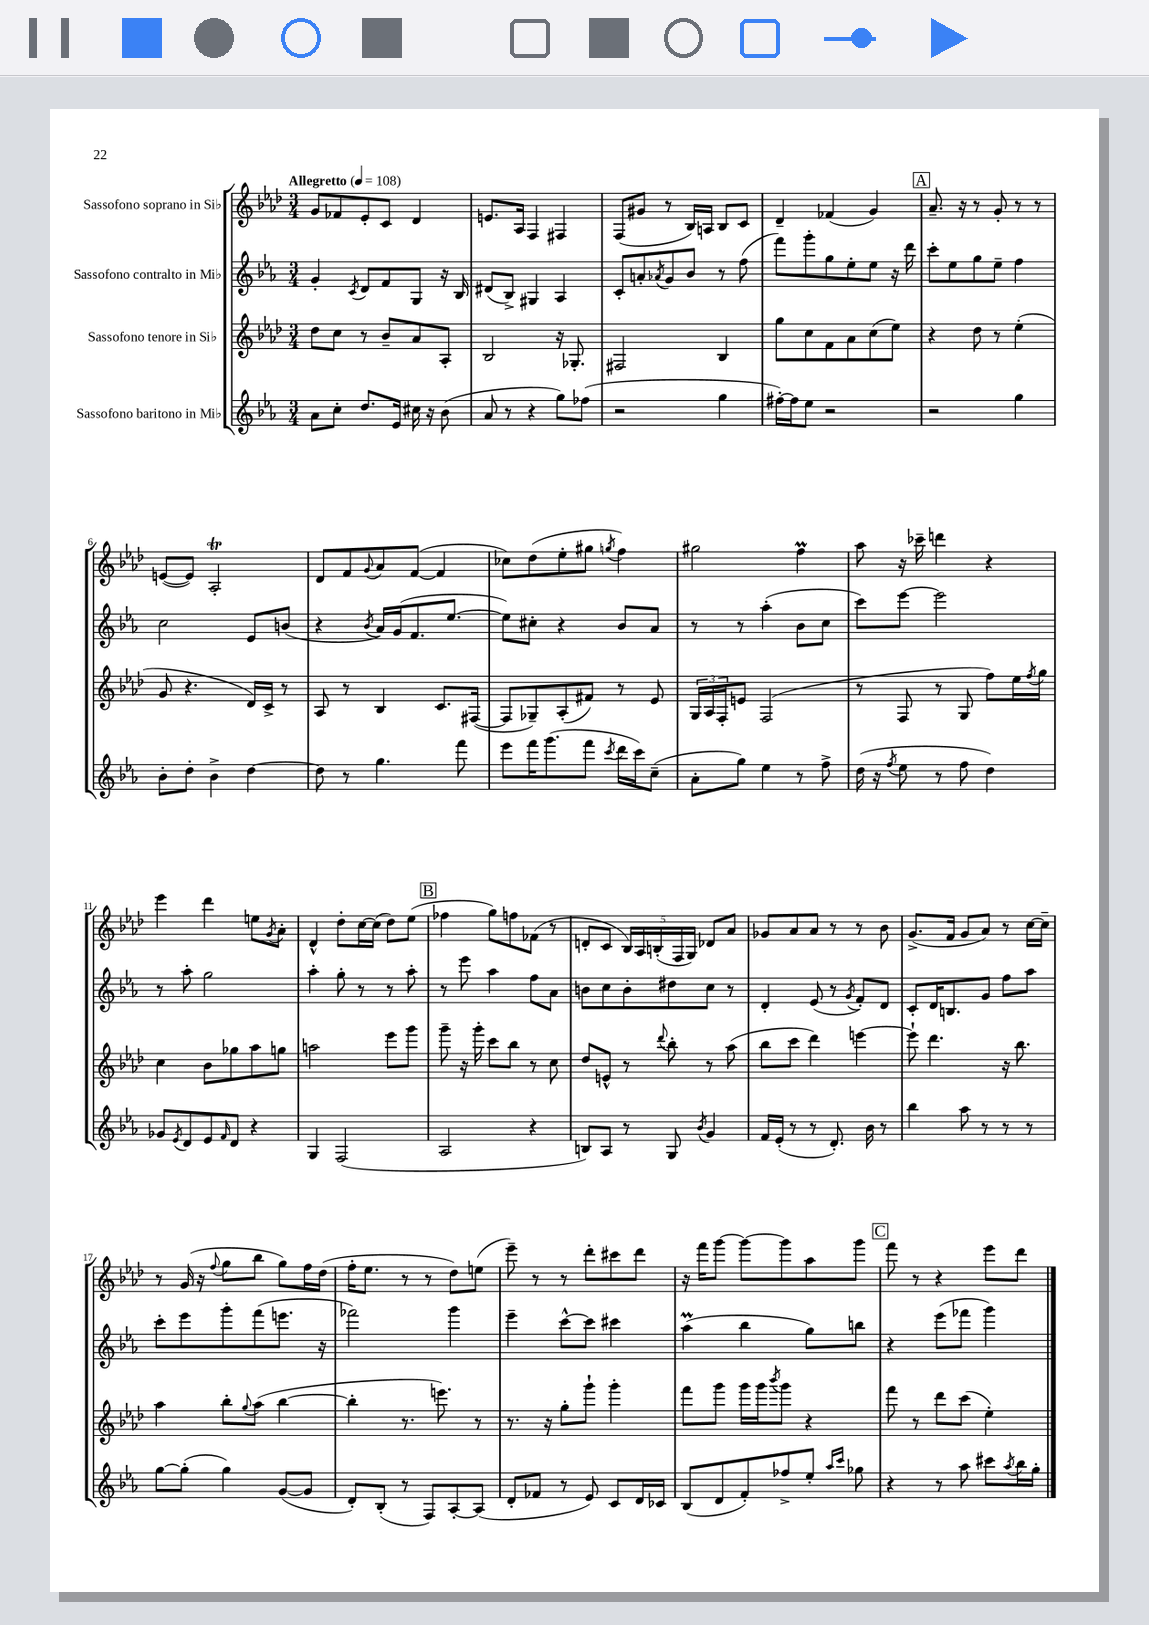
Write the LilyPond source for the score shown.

<<
\new StaffGroup <<
\new Staff = "s0" \with { instrumentName = "Sassofono soprano in Sib" } {
    \clef treble \key aes \major \numericTimeSignature \time 3/4 \tempo "Allegretto" 4 = 108
    g'8 fes'8 ees'8-. c'8 des'4 |
    e'8. aes16 f4 fis4 |
    f8( gis'8 r8 bes16) a16 bes8 c'8 |
    des'4-- fes'4( g'4) |
    \mark \markup { \box "A" } aes'8.-- r16 r8 g'8-. r8 r8 |
    e'8~( e'8) aes2-.\trill |
    des'8 f'8 \appoggiatura { g'8 } aes'8 f'8~( f'4 |
    ces''8) des''8( ees''8-. gis''8 \acciaccatura { g''8 } f''4) |
    gis''2 f''4\prall |
    aes''8 r16 ces'''16-- d'''4 r4 |
    ees'''4 des'''4 e''8 \acciaccatura { g'8 } aes'8-. |
    des'4-^ des''8-. c''16~ c''16( des''8) ees''8( |
    \mark \markup { \box "B" } fes''4 g''8) f''8 fes'8( r8 |
    d'8-. c'8 \tuplet 5/4 { bes16) aes16 b16-.( f16 g16) } des'8 aes'8 |
    ges'8 aes'8 aes'8 r8 r8 bes'8 |
    g'8.->( f'16 g'8 aes'8) r8 c''16~ c''16-- |
    r8 g'16( r16 \appoggiatura { f''8 } g''8 bes''8 g''8) f''16 des''16( |
    f''16-. ees''8. r8 r8 des''8) e''8( |
    ees'''8--) r8 r8 des'''8-. cis'''8 des'''8 |
    r16 f'''16 g'''8~ g'''8~ g'''8 aes''8 g'''8 |
    \mark \markup { \box "C" } f'''8 r8 r4 ees'''8 des'''8 \bar "|." |
}
\new Staff = "s1" \with { instrumentName = "Sassofono contralto in Mib" } {
    \clef treble \key ees \major \numericTimeSignature \time 3/4
    g'4-. \acciaccatura { c'8 } d'8 f'8 g8 r16 bes16 |
    dis'8( bes8->) gis4 aes4 |
    c'8-. a'8-. \acciaccatura { aes'8 } g'8 bes'8 r8 f''8( |
    f'''8) g'''8-. g''8 ees''8-. ees''8 r16 d'''16 |
    \mark \markup { \box "A" } c'''8-. ees''8 g''8 ees''8-- f''4 |
    c''2 ees'8 b'8( |
    r4 \acciaccatura { bes'8 } aes'16) g'16( f'8. ees''8.~ |
    ees''8) cis''8-. r4 bes'8 aes'8 |
    r8 r8 aes''4-.( bes'8 c''8 |
    c'''8) ees'''8~ ees'''2 |
    r8 aes''8-. g''2 |
    aes''4-. g''8-. r8 r8 aes''8-. |
    \mark \markup { \box "B" } r8 ees'''8 aes''4 f''8 aes'8 |
    b'8 c''8 b'8-. dis''8 c''8 r8 |
    d'4-. ees'8( r8 \acciaccatura { g'8 } f'8-.) d'8 |
    c'8-. d'16 b8. g'8 f''8 aes''8 |
    c'''8-. ees'''8 g'''8-. f'''8( e'''8. r16 |
    fes'''2) g'''4 |
    ees'''4-- c'''8~-^ c'''8 cis'''4 |
    aes''4\prall( bes''4 g''8) b''8 |
    \mark \markup { \box "C" } r4 ees'''8( fes'''8 g'''4) \bar "|." |
}
\new Staff = "s2" \with { instrumentName = "Sassofono tenore in Sib" } {
    \clef treble \key aes \major \numericTimeSignature \time 3/4
    des''8 c''8 r8 bes'8-- aes'8 aes8-. |
    bes2 r16 ges8.-. |
    fis2 bes4 |
    g''8 c''8 f'8 aes'8 c''8( ees''8) |
    \mark \markup { \box "A" } r4 des''8 r8 ees''4-.( |
    g'8 r4. des'16) c'16-> r8 |
    aes8 r8 bes4 c'8. fis16~( |
    fis8 ges8--) aes8-.( fis'8) r8 ees'8 |
    \tuplet 3/2 { g16 aes16 f16-. } e'8 f2( |
    r8 f8 r8 g8 f''8) ees''16 \acciaccatura { f''8 } g''16 |
    c''4 bes'8 ges''8 aes''8 g''8 |
    a''2 ees'''8 g'''8 |
    \mark \markup { \box "B" } g'''8-- r16 g'''16-. c'''8 bes''8 r8 c''8 |
    des''8 e'8-^ r8 \appoggiatura { des'''8 } bes''8-. r8 aes''8( |
    bes''8 c'''8 des'''4) e'''4~ |
    e'''8-! des'''4. r16 bes''8. |
    aes''4 bes''8-. \appoggiatura { g''8 } aes''8( bes''4~ |
    bes''4-. r8. e'''8.) r8 |
    r8. r16 g''8-. g'''8-! g'''4-. |
    f'''8 g'''8 g'''16 g'''16 \acciaccatura { bes'''8 } g'''8 r4 |
    \mark \markup { \box "C" } f'''8 r8 des'''8 c'''8( ees''4-.) \bar "|." |
}
\new Staff = "s3" \with { instrumentName = "Sassofono baritono in Mib" } {
    \clef treble \key ees \major \numericTimeSignature \time 3/4
    aes'8 c''8-. d''8. ees'16 cis''16 r16 bes'8( |
    aes'8 r8 r4 g''8) fes''8( |
    r2 g''4 |
    fis''16~-.) fis''16 ees''8 r2 |
    \mark \markup { \box "A" } r2 g''4 |
    bes'8-. d''8-. bes'4-> d''4~ |
    d''8 r8 g''4. f'''8 |
    ees'''8 f'''16 g'''8.( f'''8 \acciaccatura { c'''8 } d'''16 c'''16) c''8--( |
    aes'8-. g''8) ees''4 r8 f''8-> |
    d''16( r16 \acciaccatura { f''8 } ees''8 r8 f''8 d''4) |
    ges'8 \acciaccatura { ees'8 } d'8 ees'8 \grace { f'16 } d'8 r4 |
    g4 f2( |
    \mark \markup { \box "B" } aes2 r4 |
    b8) aes8 r8 g8 \acciaccatura { bes'8 } g'4 |
    f'16 ees'16-.( r8 r8 d'8.-.) bes'16 r8 |
    bes''4 aes''8 r8 r8 r8 |
    g''8~ g''8-.( g''4) g'8~( g'8 |
    d'8-.) bes8-.( r8 f8) aes8~-. aes8( |
    d'8-. fes'8 r8 ees'8) c'8 d'16 ces'16 |
    bes8( d'8 f'8-.) fes''8-> ees''8-. \grace { aes''16 c'''16 } ges''8 |
    \mark \markup { \box "C" } r4 r8 aes''8 cis'''8 \acciaccatura { aes''8 } bes''16 g''16-. \bar "|." |
}
>>
>>
